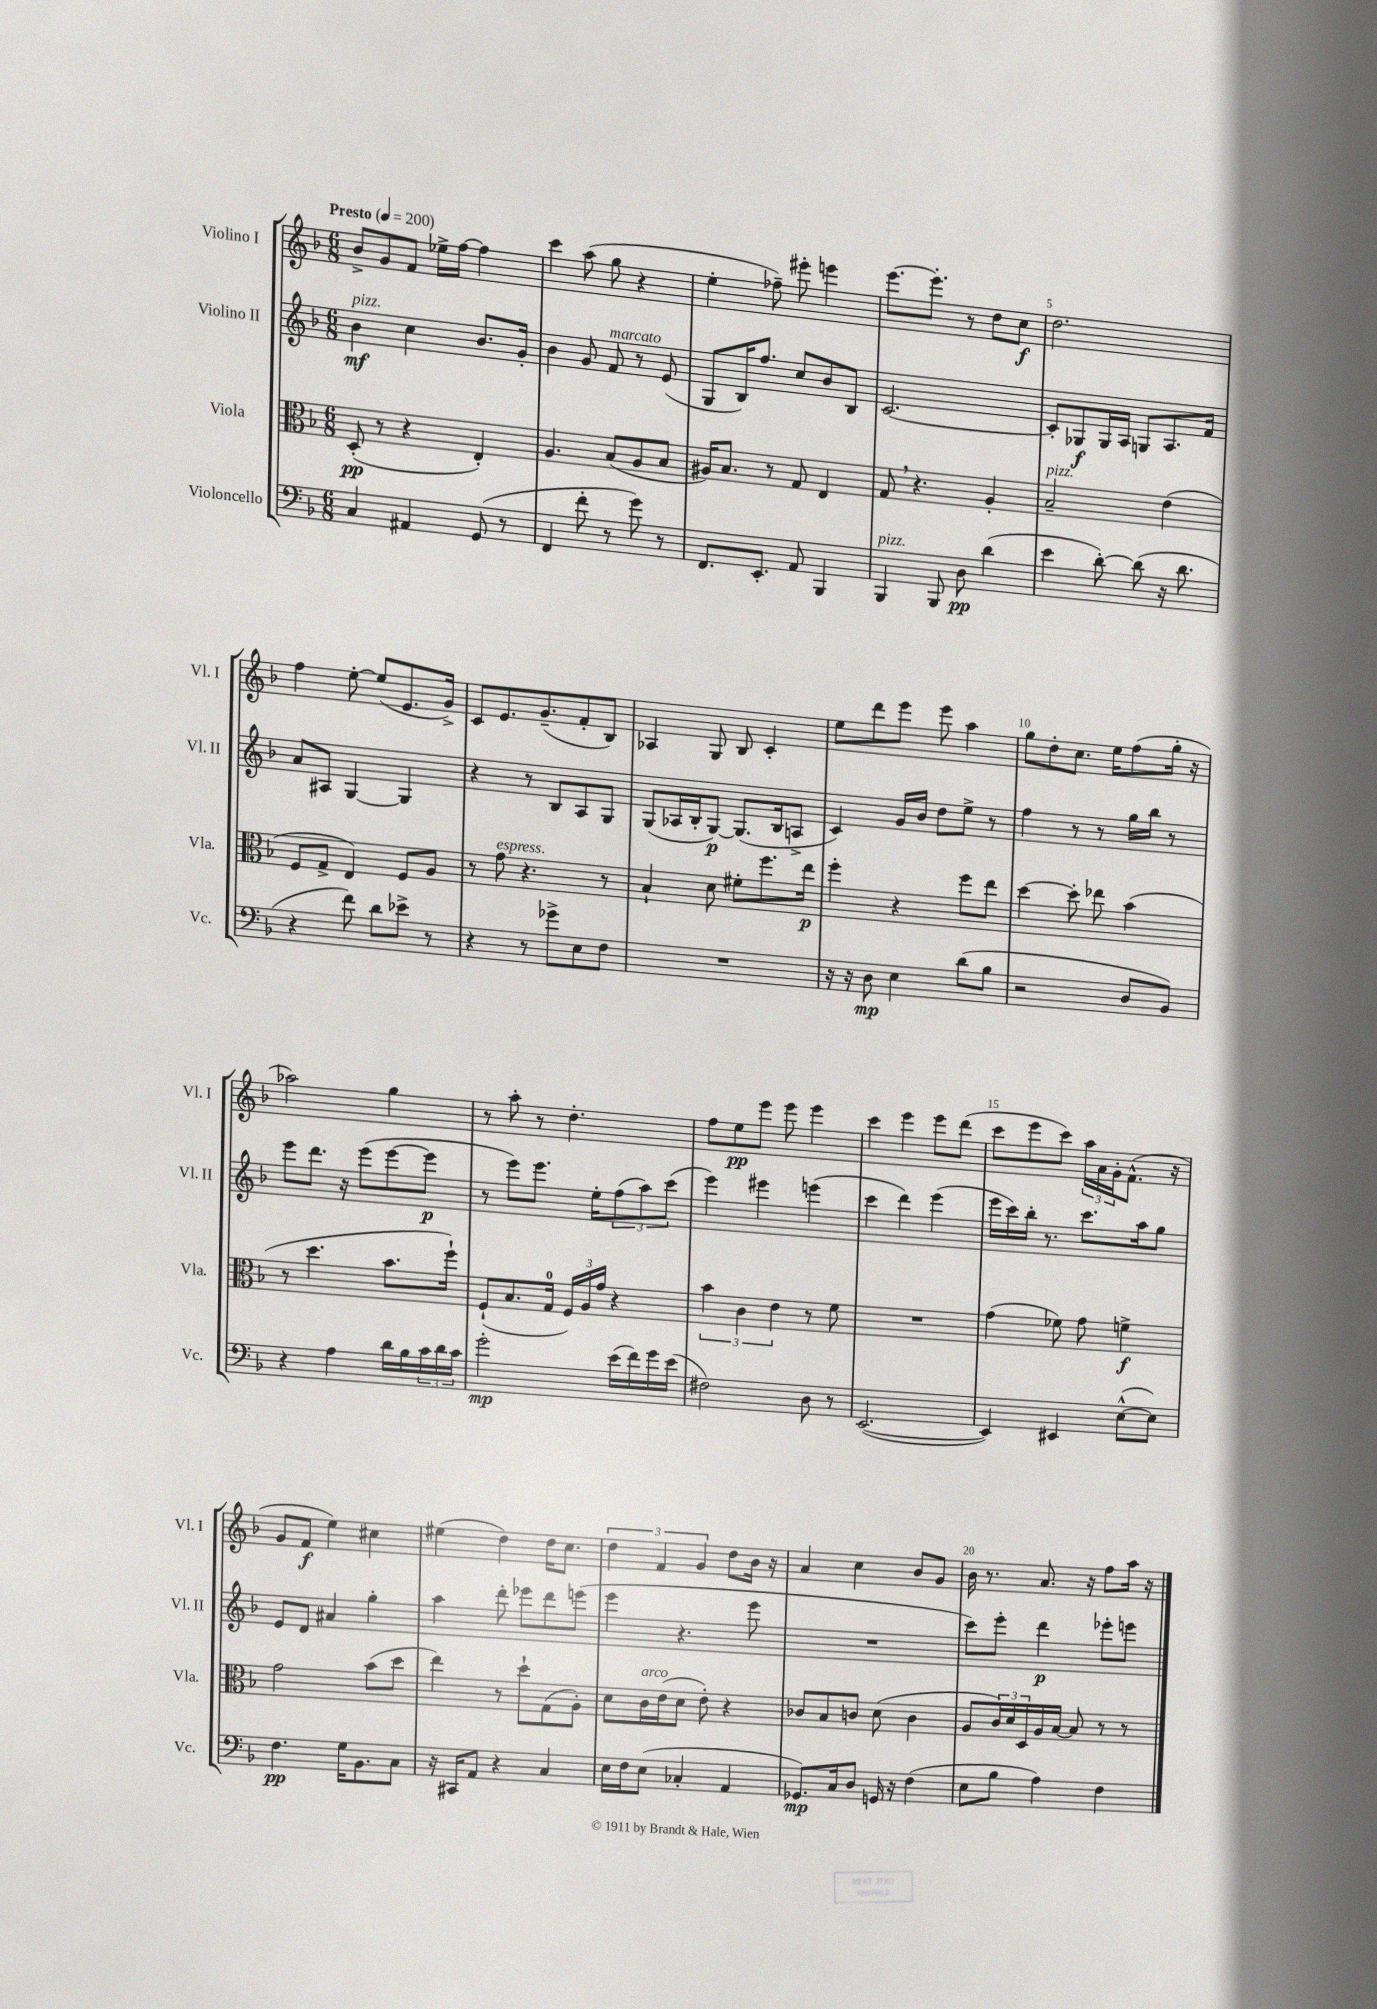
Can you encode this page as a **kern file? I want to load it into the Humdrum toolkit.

**kern	**kern	**kern	**kern
*staff4	*staff3	*staff2	*staff1
*clefF4	*clefC3	*clefG2	*clefG2
*k[b-]	*k[b-]	*k[b-]	*k[b-]
*M6/8	*M6/8	*M6/8	*M6/8
*MM200	*MM200	*MM200	*MM200
4C	(8D'	4b-	8b-^
.	8r	.	8g
4AA#	4r	4cc	8f
.	.	.	16ee-^
.	.	.	[16ff
(8GG	4E')	8.b-	4ff]
8r	.	.	.
.	.	16g'	.
=	=	=	=
4FF	4.A	4b-	4ccc
8f'	.	8g	(8aa
8r	(8B-	8f	8gg
8g)	8A	8r	4r
8r	8B-	(8e	.
=	=	=	=
8.FF	16A#)	8G	4ee'
.	8.B-	.	.
.	.	16B-)	.
8.EE'	.	8.ff	.
.	8r	.	8ff-~)
8AA	8G	8cc	8eee#'
4BBB-	4E	8b-	4eee
.	.	8B-	.
=	=	=	=
4BBB-	8G	[2.c	[8.eee
.	4.r	.	.
.	.	.	8.eee']
8BBB-	.	.	.
8D	.	.	8r
(4d	4A'	.	8dd
.	.	.	8cc
=	=	=	=
4e	2B-~	8c']	2.dd
.	.	8G-	.
[8d')	.	16G-	.
.	.	16A	.
(8d]	.	8G	.
16r	(4e	8.A	.
8.d	.	.	.
.	.	16f	.
=	=	=	=
4r	8F	8a	4ff
.	8G^	8A#	.
8f)	4E)	[4G	[8ee'
8d	.	.	(8ee]
8e-^	8F	4G]	8.e
8r	8A	.	.
.	.	.	16g^)
=	=	=	=
4r	8r	4r	8c
.	8g	.	8.e
8r	4.r	8r	.
.	.	.	(8.g~
8g-^	.	8B-	.
8E	.	8A	8f'
8F	8r	8G	8B-)
=	=	=	=
2.r	4B-`	(8G	4A-
.	.	16A-	.
.	.	16B-'	.
.	8d	[8G)	8G
.	8f#'	(8.G]	8B-
.	8.ff	.	4c'
.	.	16B-	.
.	.	8A^	.
.	16ee	.	.
=	=	=	=
16r	4ff'	4c)	8ee
16r	.	.	.
8D	.	.	8ddd
4E	4r	16g	8eee
.	.	16b-	.
.	.	8dd	8eee
(8d	8ff	8ee^	4aa
8B-	8ee	8r	.
=	=	=	=
2r	[4dd	4ff	8gg
.	.	.	8dd'
.	8dd']	8r	8.cc
.	8ee-	8r	.
.	.	.	16ee
8D	(4b-	16gg	(8ff
.	.	16bb-	.
8BB-)	.	8r	16gg'
.	.	.	16r
=	=	=	=
4r	8r	8eee	2aa-)
.	4.dd	8.ddd	.
4A	.	.	.
.	.	16r	.
.	.	(8eee	.
16d	8.b-	[8eee	4gg
16B-	.	.	.
24c	.	8eee]	.
24d	.	.	.
.	16ff`)	.	.
24c	.	.	.
=	=	=	=
2g'	(8F`	8r	8r
.	8.B-	8eee)	8aa'
.	.	8.eee	8r
.	16G	.	.
.	24F)	.	4.dd'
.	24A	.	.
.	.	16ee'	.
.	24g	.	.
(16e	4r	(12ff	.
16f)	.	.	.
.	.	12aa)	.
16g	.	.	.
.	.	(12ccc	.
(16e	.	.	.
=	=	=	=
2F#)	6b-	4eee)	8ff
.	.	.	8ee
.	6c	.	.
.	.	4eee#	8eee
.	6e	.	.
.	.	.	8eee
8D	8r	(4eee	4eee
8r	8f	.	.
=	=	=	=
([2.EE	2.r	4ccc	4ccc
.	.	4ddd)	4eee
.	.	(4eee	8eee
.	.	.	(8ddd
=	=	=	=
4EE])	(4g	16eee	8ccc
.	.	16ccc)	.
.	.	16bb-'	8eee
.	.	8.r	.
4EE#	8f-)	.	8ccc)
.	8g	8.ccc	24aa
.	.	.	24a
.	.	.	24g'
([8E^^	4f^	.	(8.f^^
.	.	16aa	.
8E])	.	8gg	.
.	.	.	16r
=	=	=	=
4.F	2g	8e	8g
.	.	8d	8f
.	.	4a#	4ee)
16G	.	.	.
8.BB-	.	.	.
.	(8b-	4gg'	4cc#
8C	8dd	.	.
=	=	=	=
16r	4ee)	4aa	(4ee#
16CC#	.	.	.
8AA	.	.	.
4r	8r	8ddd'	4dd)
.	8dd`	8eee-	.
4C	(8G	8ddd	16dd
.	.	.	8.cc
.	8A')	(8eee	.
=	=	=	=
16E	8d	4eee	6dd
16F	.	.	.
(8E	16c	.	.
.	.	.	6f
.	(16e	.	.
4C-'	8d	4.r	.
.	.	.	6g
.	8e')	.	.
4AA	4r	.	8dd
.	.	8eee	16b-
.	.	.	16r
=	=	=	=
8.GG-)	8c-	2.r	4a
.	8B-	.	.
16C	.	.	.
8D	8c	.	4cc
16GG	(8d	.	.
16r	.	.	.
(4F	4c	.	8b-
.	.	.	8g
=	=	=	=
8E	8A	8ccc)	16b-
.	.	.	8.r
8B-	24c)	8eee'	.
.	24d	.	.
.	24D	.	.
4A)	16A	4ddd	8.a
.	[16B-	.	.
.	8B-]	.	.
.	.	.	16r
4F	8r	8eee-'	8ff
.	8r	8eee	16aa
.	.	.	16r
==	==	==	==
*-	*-	*-	*-
